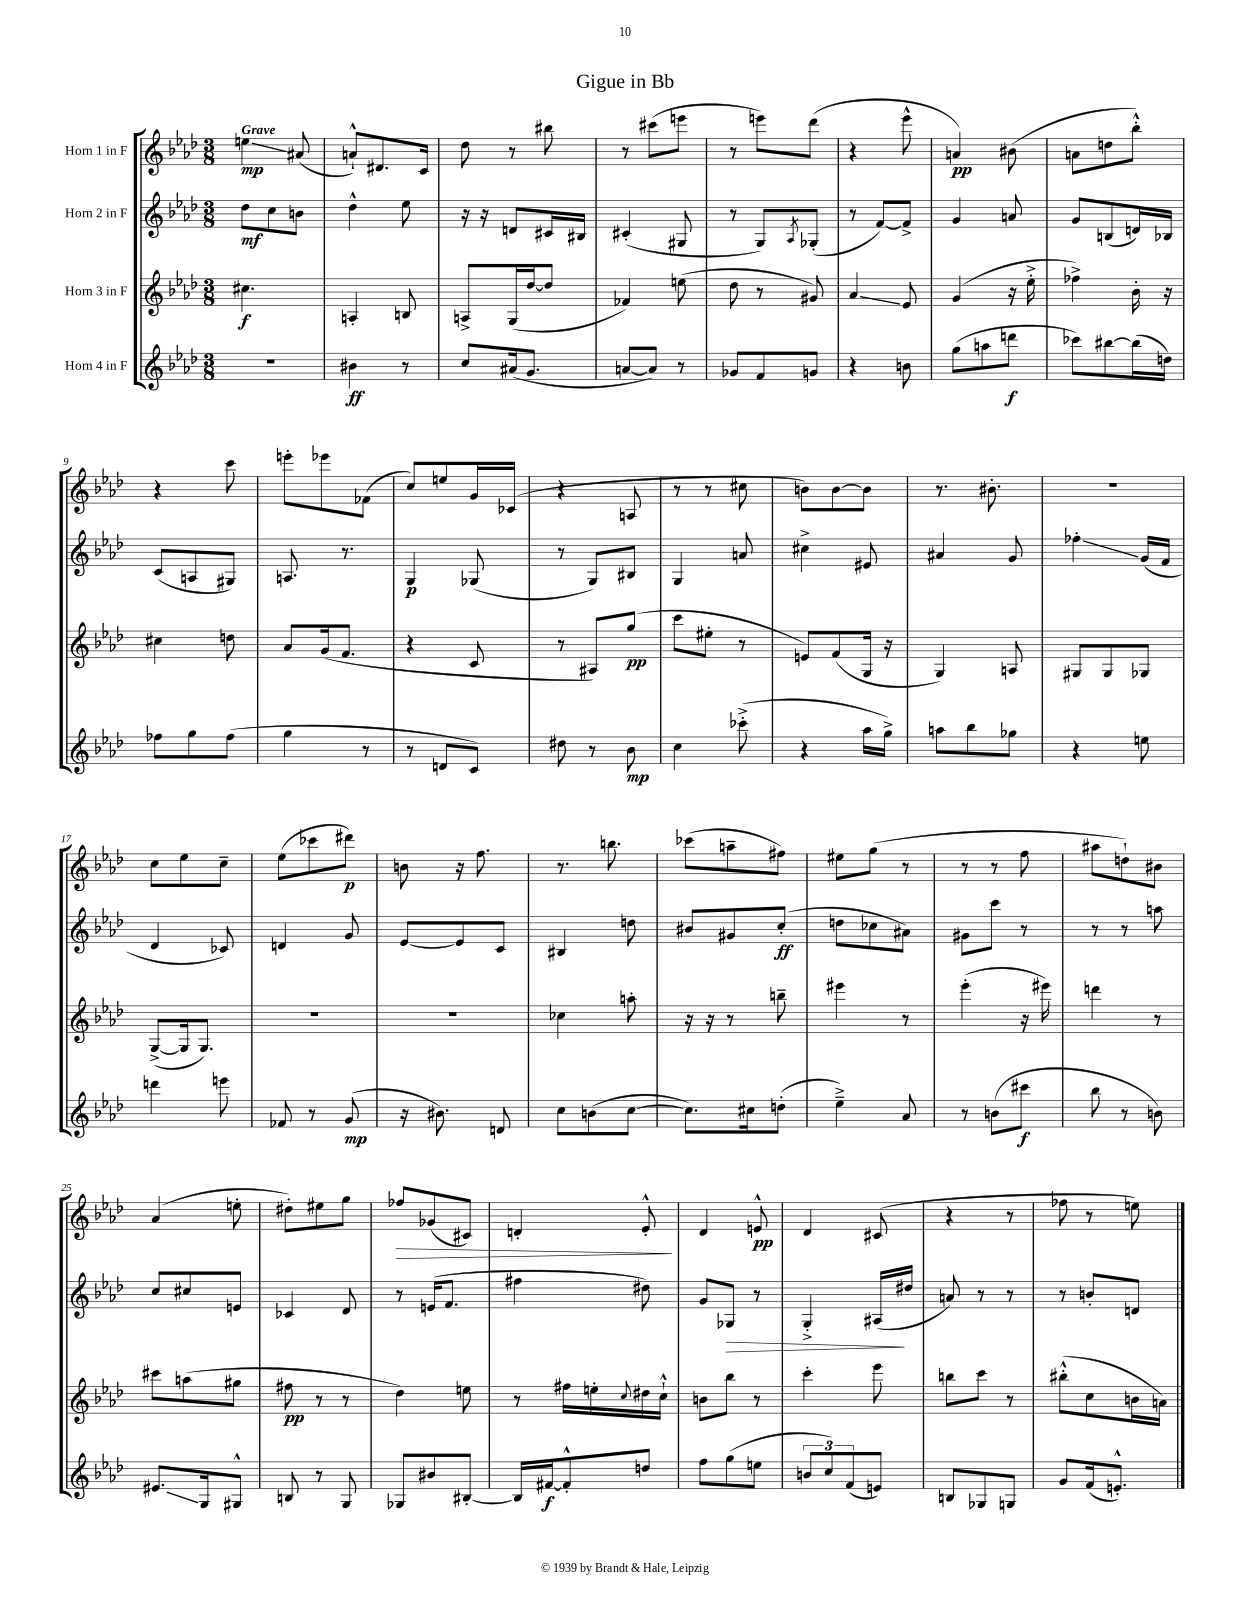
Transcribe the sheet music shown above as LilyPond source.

\header { title = "Gigue in Bb" }
<<
\new StaffGroup <<
\new Staff = "s0" \with { instrumentName = "Horn 1 in F" } {
    \clef treble \key aes \major \numericTimeSignature \time 3/8 \tempo "Grave"
    e''4\glissando\mp ais'8( |
    a'8-!-^) dis'8. c'16 |
    des''8 r8 bis''8 |
    r8 cis'''8( e'''8 |
    r8 e'''8) des'''8( |
    r4 ees'''8-^ |
    a'4\pp) bis'8( |
    a'8 d''8 bes''8-.-^) |
    r4 c'''8 |
    e'''8-. ees'''8 fes'8( |
    c''8) e''8 g'16 ces'16( |
    r4 a8 |
    r8 r8 cis''8 |
    b'8) b'8~ b'8 |
    r8. bis'8.-. |
    R4. |
    c''8 ees''8 c''8-- |
    ees''8( ces'''8 dis'''8\p) |
    b'8 r16 f''8. |
    r8. b''8. |
    ces'''8( a''8-- fis''8) |
    eis''8 g''8( r8 |
    r8 r8 f''8 |
    ais''8 d''8-!) bis'8 |
    aes'4( e''8-. |
    dis''8-.) eis''8 g''8 |
    fes''8\> ges'8( cis'8) |
    d'4-. ees'8-.-^\! |
    des'4 e'8-^\pp |
    des'4 cis'8( |
    r4 r8 |
    fes''8 r8 e''8) \bar "|." |
}
\new Staff = "s1" \with { instrumentName = "Horn 2 in F" } {
    \clef treble \key aes \major \numericTimeSignature \time 3/8
    des''8\mf c''8 b'8 |
    des''4-^ ees''8 |
    r16 r16 d'8 cis'16 bis16 |
    cis'4-.( gis8 |
    r8 g8) \acciaccatura { aes8 } ges8-.( |
    r8 f'8~) f'8-> |
    g'4 a'8 |
    g'8 b8( d'16) bes16 |
    c'8( a8 gis8) |
    a8. r8. |
    g4\p ges8( |
    r8 g8) bis8 |
    g4 a'8 |
    cis''4-> eis'8 |
    ais'4 g'8 |
    fes''4-.\glissando g'16( f'16 |
    des'4 ces'8) |
    d'4 g'8 |
    ees'8~ ees'8 c'8 |
    bis4 d''8 |
    bis'8 gis'8 c''8-.\ff( |
    d''8 ces''8 ais'8) |
    gis'8 c'''8 r8 |
    r8 r8 a''8 |
    c''8 cis''8 e'8 |
    ces'4 des'8 |
    r8 e'16( f'8. |
    fis''4 dis''8) |
    g'8 ges8\> r8 |
    g4-.-> ais16\!( dis''16 |
    a'8) r8 r8 |
    r8 b'8-. d'8 \bar "|." |
}
\new Staff = "s2" \with { instrumentName = "Horn 3 in F" } {
    \clef treble \key aes \major \numericTimeSignature \time 3/8
    cis''4.\f |
    a4-. b8 |
    a8-> g16( des''16~ des''8 |
    fes'4) e''8( |
    des''8 r8 gis'8) |
    aes'4\glissando ees'8 |
    g'4( r16 ees''16-.-> |
    fes''4->) bes'16-. r16 |
    cis''4 d''8 |
    aes'8 g'16( f'8. |
    r4 c'8 |
    r8 ais8) g''8\pp( |
    c'''8 eis''8-. r8 |
    e'8) f'8( g16 r16 |
    g4) a8 |
    gis8 gis8 ges8 |
    g8~->( g16 g8.) |
    R4. |
    R4. |
    ces''4 a''8-. |
    r16 r16 r8 b''8-- |
    eis'''4 r8 |
    ees'''4-.( r16 eis'''16) |
    d'''4 r8 |
    cis'''8 a''8( gis''8 |
    fis''8\pp r8 r8 |
    des''4) e''8 |
    r8 fis''16 e''16-. \appoggiatura { c''8 } dis''16 c''16-!-^ |
    b'8 bes''8 r8 |
    c'''4-. ees'''8 |
    b''8 c'''8 r8 |
    bis''8-.-^( c''8 b'16 a'16) \bar "|." |
}
\new Staff = "s3" \with { instrumentName = "Horn 4 in F" } {
    \clef treble \key aes \major \numericTimeSignature \time 3/8
    R4. |
    bis'4\ff r8 |
    c''8 ais'16( g'8. |
    a'8~ a'8) r8 |
    ges'8 f'8 g'8 |
    r4 b'8 |
    g''8( a''8 d'''8\f |
    ces'''8) bis''8~ bis''16( d''16) |
    fes''8 g''8 fes''8( |
    g''4 r8 |
    r8 d'8 c'8) |
    dis''8 r8 bes'8\mp |
    c''4 ces'''8-.->( |
    r4 aes''16 g''16->) |
    a''8 bes''8 ges''8 |
    r4 e''8 |
    d'''4 e'''8 |
    fes'8 r8 g'8\mp( |
    r16 bis'8.) d'8 |
    c''8 b'8( c''8~ |
    c''8.) cis''16 d''8-.( |
    ees''4--->) aes'8 |
    r8 b'8( cis'''8\f |
    bes''8 r8 b'8) |
    eis'8.\glissando g16 gis8-^ |
    b8 r8 g8 |
    ges8 bis'8 bis8~-. |
    bis16 fis'16~\f fis'8-.-^ d''8 |
    f''8 g''8( e''8 |
    \tuplet 3/2 { b'8 c''8) f'8( } e'8) |
    b8 ges8 g8 |
    g'8 f'16( e'8.-.-^) \bar "|." |
}
>>
>>
